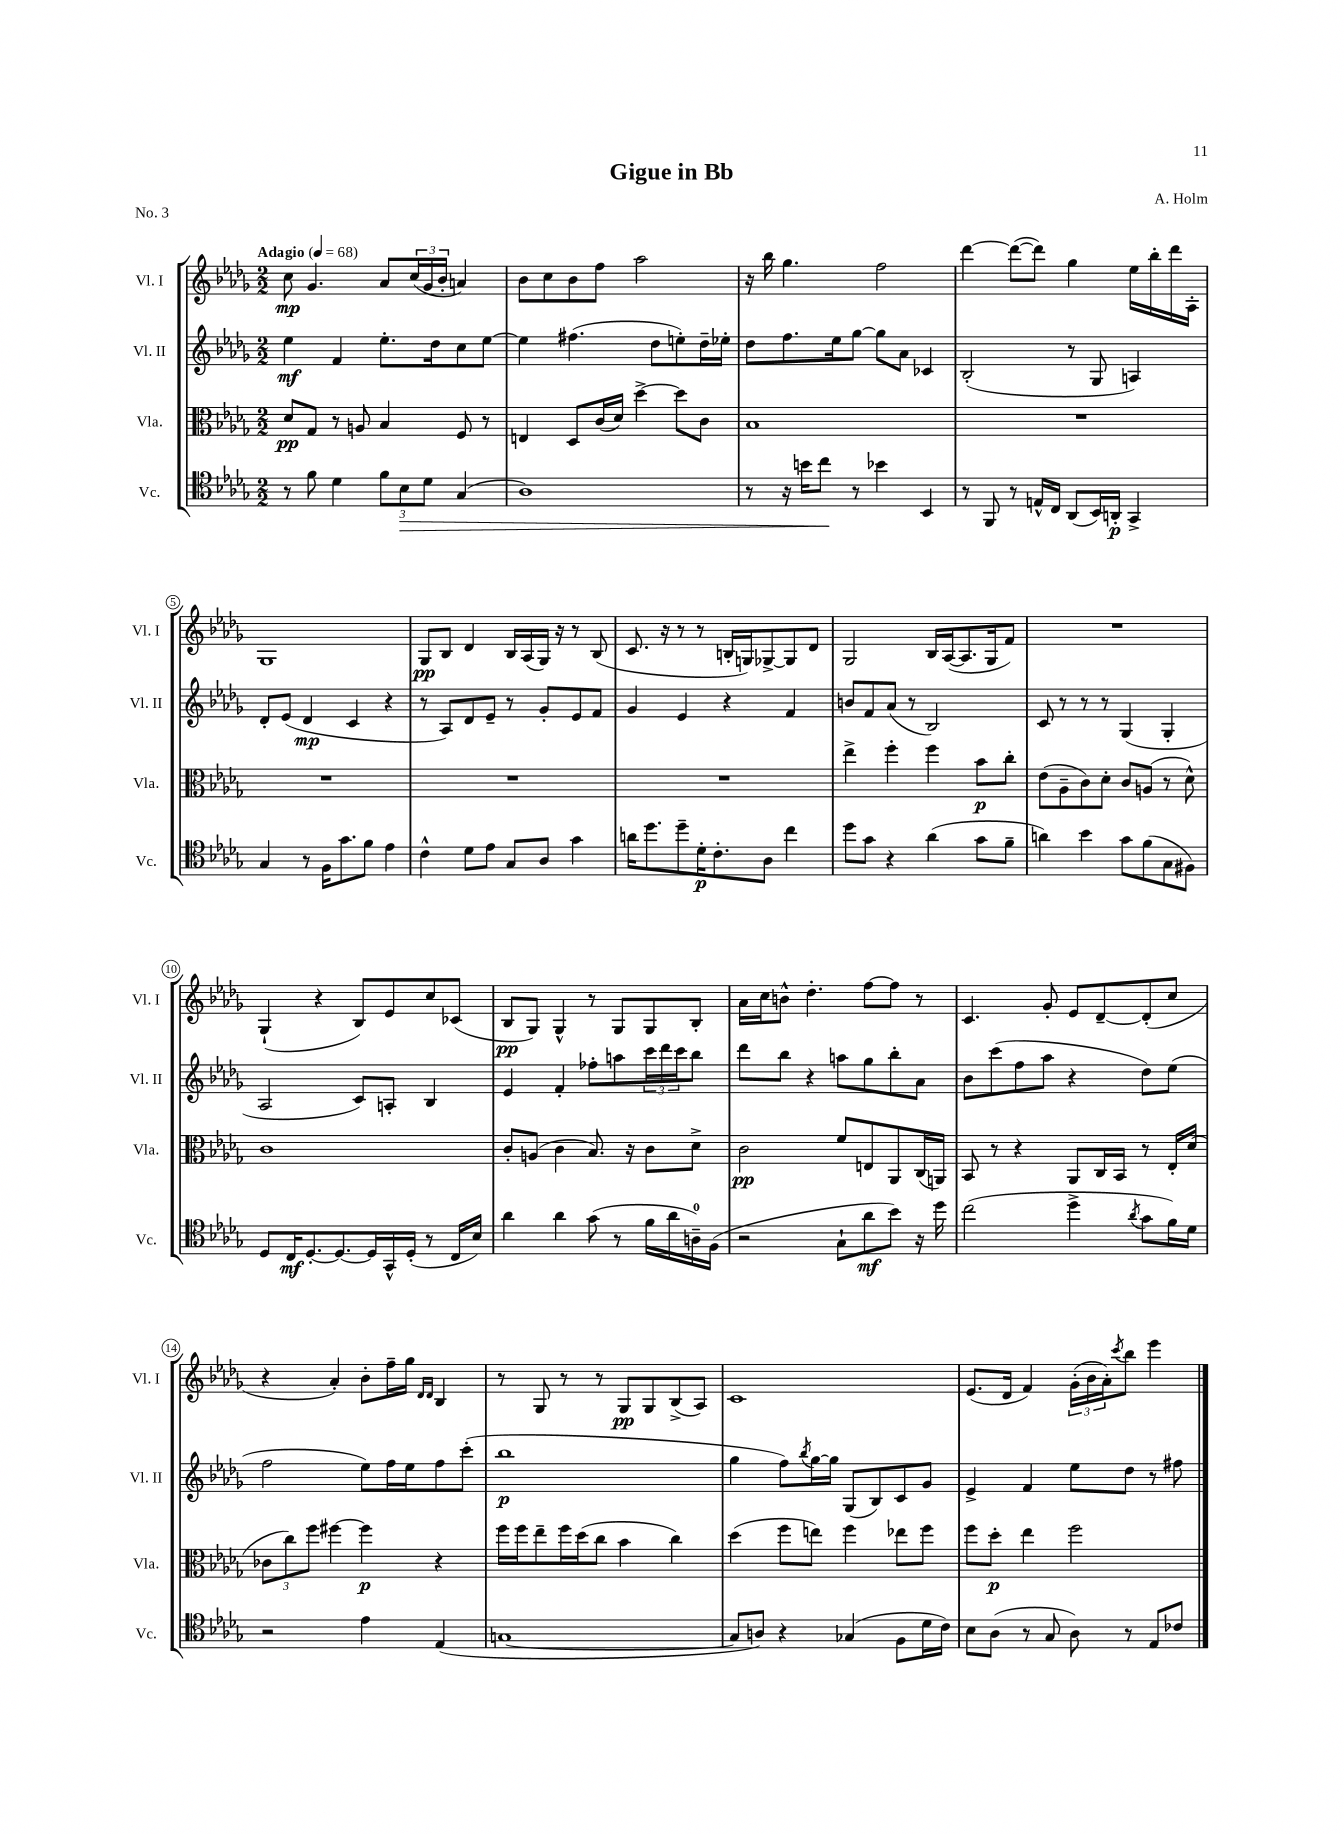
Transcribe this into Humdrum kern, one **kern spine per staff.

**kern	**kern	**kern	**kern
*staff4	*staff3	*staff2	*staff1
*clefC4	*clefC3	*clefG2	*clefG2
*k[b-e-a-d-g-]	*k[b-e-a-d-g-]	*k[b-e-a-d-g-]	*k[b-e-a-d-g-]
*M2/2	*M2/2	*M2/2	*M2/2
*MM68	*MM68	*MM68	*MM68
8r	8d-	4ee-	8cc
8f	8G-	.	4.g-
4d-	8r	4f	.
.	8A	.	.
12f	4B-	8.ee-'	8a-
12B-	.	.	.
.	.	.	(24cc
12d-	.	.	24g-
.	.	16dd-	.
.	.	.	24b-'
(4G-	8F	8cc	4a)
.	8r	[8ee-	.
=	=	=	=
1A-)	4E	4ee-]	8b-
.	.	.	8cc
.	8D-	(4.ff#	8b-
.	(16c	.	8ff
.	16d-)	.	.
.	[4dd-^	.	2aa-
.	.	8dd-	.
.	8dd-]	8ee')	.
.	8c	16dd-~	.
.	.	16ee-'	.
=	=	=	=
8r	1B-	8dd-	16r
.	.	.	16bb-
16r	.	8.ff	4.gg-
16b	.	.	.
8cc	.	.	.
.	.	16ee-	.
8r	.	[8gg-	.
4b-	.	8gg-]	2ff
.	.	8a-	.
4BB-	.	4c-	.
=	=	=	=
8r	1r	(2B-'	[4ddd-
8FF	.	.	.
8r	.	.	(8ddd-_
16E^^	.	.	8ddd-])
16C	.	.	.
(8AA-	.	8r	4gg-
16BB-)	.	8G-	.
16AA'	.	.	.
4GG-^	.	4A)	16ee-
.	.	.	16bb-'
.	.	.	16ddd-
.	.	.	16A-'
=	=	=	=
4G-	1r	8d-'	1G-
.	.	(8e-	.
8r	.	4d-	.
16F	.	.	.
8.g-	.	.	.
.	.	4c	.
8f	.	.	.
4e-	.	4r	.
=	=	=	=
4c^^	1r	8r	8G-
.	.	8A-)	8B-
8d-	.	8d-	4d-
8e-	.	8e-~	.
8G-	.	8r	16B-
.	.	.	(16A-
8A-	.	8g-'	16G-)
.	.	.	16r
4g-	.	8e-	8r
.	.	8f	(8B-
=	=	=	=
16a	1r	4g-	8.c
8.dd-	.	.	.
.	.	.	16r
8dd-~	.	4e-	8r
16d-'	.	.	8r
8.c'	.	.	.
.	.	4r	16B'
.	.	.	16G)
8A-	.	.	[8G-^
4cc	.	4f	8G-]
.	.	.	8d-
=	=	=	=
8dd-	4ee-^	8b	2G-
8g-	.	8f	.
4r	4ff'	(8a-	.
.	.	8r	.
(4a-	4ff	2B-)	16B-
.	.	.	([16A-
.	.	.	8.A-]
8g-	8b-	.	.
.	.	.	16G-
8f~	8cc'	.	8f)
=	=	=	=
4a)	(8e-	8c	1r
.	8A-~	8r	.
4b-	8c)	8r	.
.	8d-'	8r	.
8g-	8c	(4G-	.
(8f	(8A	.	.
8G-	8r	4G-'	.
8F#)	8d-^^)	.	.
=	=	=	=
8D-	1c	2A-	(4G-`
16C	.	.	.
[8.D-'	.	.	.
.	.	.	4r
8.D-_	.	.	.
.	.	8c)	8B-)
16D-]	.	.	.
16GG-^^	.	8A'	8e-
(16D-'	.	.	.
8r	.	4B-	8cc
16C	.	.	(8c-
16B-)	.	.	.
=	=	=	=
4a-	8c'	4e-	8B-
.	(8A	.	8G-)
4a-	4c	4f'	4G-^^
(8g-	8.B-)	8ff-'	8r
8r	.	8aa	8G-
.	16r	.	.
16f	8c	24ccc	8G-
.	.	24ddd-	.
16a-	.	.	.
.	.	24ccc	.
16A~)	8d-^	8bb-	8B-'
(16F	.	.	.
=	=	=	=
2r	2c	8ddd-	16a-
.	.	.	16cc
.	.	8bb-	8b^^
.	.	4r	4.dd-'
8G-`	8f	8aa	.
8a-	8E	8gg-	[8ff
8b-)	8AA-	8bb-'	8ff]
16r	(16C	8a-	8r
16dd-	16AA)	.	.
=	=	=	=
(2cc	8BB-	8b-	4.c
.	8r	(8ccc	.
.	4r	8ff	.
.	.	8aa-	8g-'
4dd-^	8AA-	4r	8e-
.	16C	.	[8d-~
.	16BB-	.	.
8qa-	.	.	.
8g-	8r	8dd-)	(8d-']
16f)	16E-'	(8ee-	8cc
16d-	(16d-	.	.
=	=	=	=
2r	12c-	2ff	4r
.	12cc)	.	.
.	12ff	.	.
.	[4ff#	.	4a-')
4e-	4ff#]	8ee-)	8b-'
.	.	16ff	16ff~
.	.	16ee-	16gg-
.	.	.	16qqd-
.	.	.	16qqd-
(4E-	4r	8ff	4B-
.	.	(8ccc'	.
=	=	=	=
[1G	16ff	1bb-	8r
.	16ff	.	.
.	8ee-~	.	8G-
.	16ff	.	8r
.	(16dd-	.	.
.	8cc	.	8r
.	4b-	.	8G-
.	.	.	8G-
.	4cc)	.	(8B-^
.	.	.	8A-)
=	=	=	=
8G]	(4dd-	4gg-	1c
8A)	.	.	.
4r	8ff	8ff)	.
.	.	8qbb-	.
.	8ee)	[16gg-	.
.	.	16gg-]	.
(4G-	4ff	(8G-	.
.	.	8B-)	.
8F	8ee-	8c	.
16d-	8ff	8g-	.
16c)	.	.	.
=	=	=	=
8B-	8ff	4e-^	(8.e-
(8A-	8dd-'	.	.
.	.	.	16d-
8r	4ee-	4f	4f)
8G-	.	.	.
8A-)	2ff	8ee-	(24g-'
.	.	.	24b-
.	.	.	24a-')
.	.	.	8qccc
8r	.	8dd-	8bb-
8E-	.	8r	4eee-
8c-	.	8ff#	.
==	==	==	==
*-	*-	*-	*-
